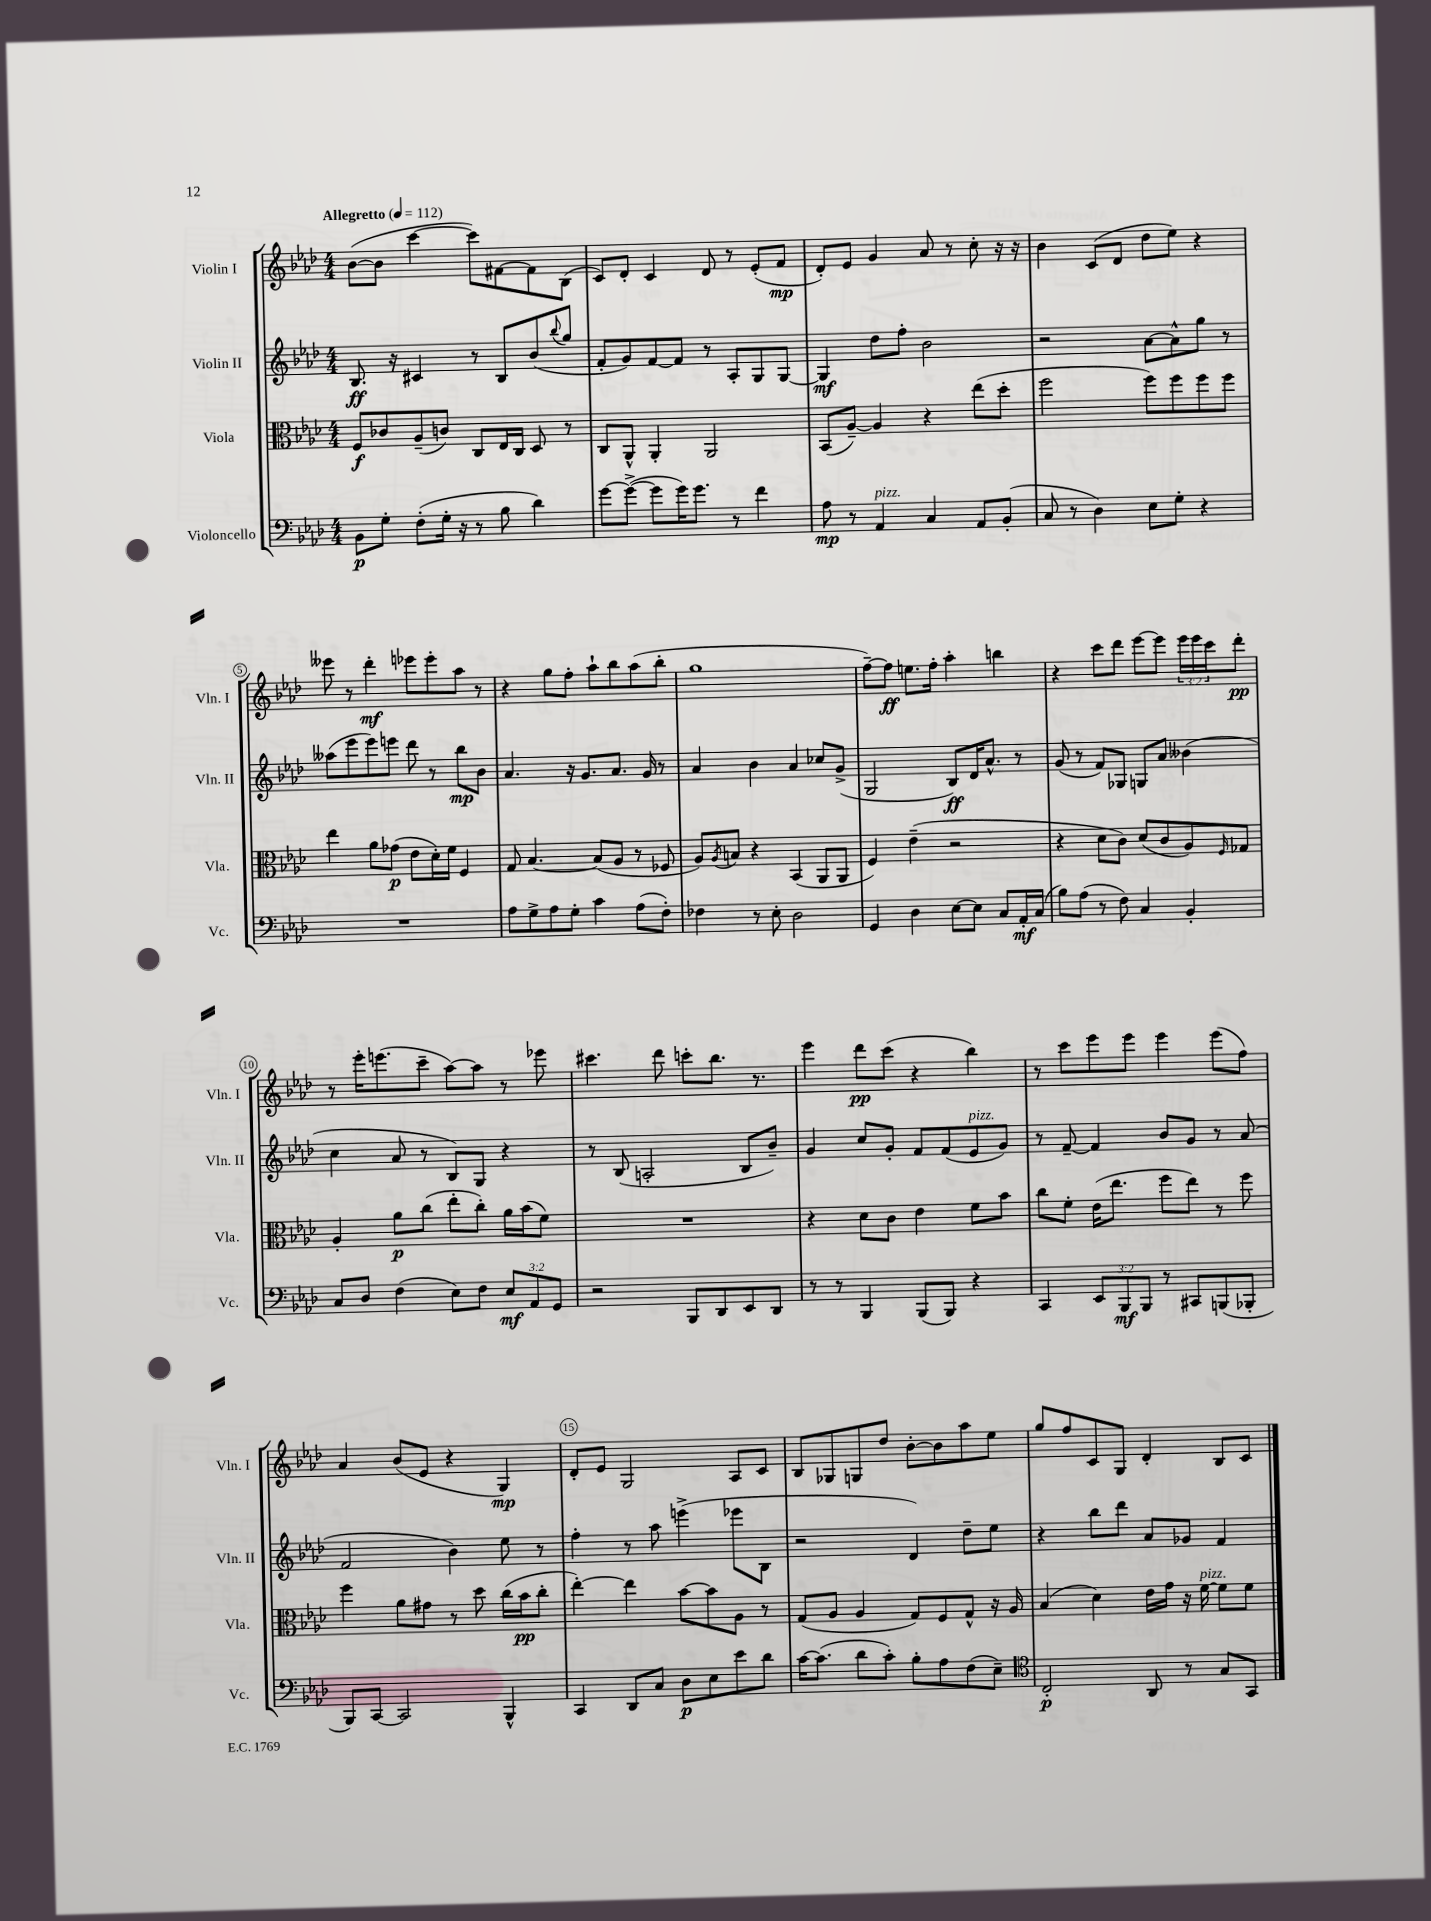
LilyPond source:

<<
\new StaffGroup <<
\new Staff = "s0" \with { instrumentName = "Violin I" shortInstrumentName = "Vln. I" } {
    \clef treble \key aes \major \numericTimeSignature \time 4/4 \override Staff.TupletNumber.text = #tuplet-number::calc-fraction-text \tempo "Allegretto" 4 = 112
    bes'8~( bes'8 c'''4~ c'''8) fis'8~ fis'8 bes8( |
    c'8) des'8-. c'4 des'8 r8 ees'8-.( f'8\mp |
    des'8-.) ees'8 g'4 aes'8 r8 c''8-. r16 r16 |
    bes'4 c'8( des'8 des''8 ees''8) r4 |
    eeses'''8 r8 des'''4-.\mf ees'''8 ees'''8-. aes''8 r8 |
    r4 g''8 f''8-. aes''8-! bes''8 aes''8( bes''8-. |
    g''1 |
    f''8~--) f''8\ff e''8. f''16-. aes''4-. b''4 |
    r4 c'''8 des'''8 ees'''8~ ees'''8 \tuplet 3/2 { ees'''16 ees'''16 c'''16 } des'''8-.\pp |
    r8 ees'''16-. e'''8.( c'''8-- aes''8~) aes''8 r8 ees'''8 |
    cis'''4. des'''8 c'''8-. bes''8. r8. |
    ees'''4 des'''8\pp c'''8( r4 bes''4) |
    r8 c'''8 ees'''8 ees'''8 ees'''4 ees'''8( f''8) |
    aes'4 bes'8( ees'8 r4 g4\mp) |
    des'8-. ees'8 g2 aes8 c'8 |
    bes8 ges8 g8 des''8 bes'8~-. bes'8 aes''8 ees''8 |
    g''8 f''8 c'8 g8 des'4-. bes8 c'8 \bar "|." |
}
\new Staff = "s1" \with { instrumentName = "Violin II" shortInstrumentName = "Vln. II" } {
    \clef treble \key aes \major \numericTimeSignature \time 4/4
    bes8.\ff r16 cis'4 r8 bes8 bes'8( \appoggiatura { bes''8 } g''8 |
    f'8-. g'8) f'8~ f'8 r8 aes8-. g8 g8~ |
    g4\mf des''8 f''8-. bes'2 |
    r2 aes'8~ aes'8-^ g''8 r8 |
    aeses''8( ees'''8 ees'''8) e'''8 des'''8 r8 bes''8\mp bes'8 |
    aes'4. r16 g'8. aes'8. g'16 r8 |
    aes'4 bes'4 aes'4 ces''8 g'8->( |
    g2 bes8\ff) des'16 aes'8.-^ r8 |
    g'8( r8 f'8) ges8 g8 aes'8 beses'4( |
    c''4 aes'8 r8 bes8) g8 r4 |
    r8 bes8( a2-. bes8 bes'8--) |
    g'4 c''8 g'8-. f'8 f'8( ees'8^\markup { \italic "pizz." } g'8) |
    r8 f'8~-- f'4 bes'8 g'8 r8 aes'8( |
    f'2 bes'4) ees''8 r8 |
    f''4-. r8 aes''8 e'''4->( ees'''8 bes8 |
    r2 des'4) des''8-- ees''8 |
    r4 bes''8 des'''8 aes'8 ges'8 f'4 \bar "|." |
}
\new Staff = "s2" \with { instrumentName = "Viola" shortInstrumentName = "Vla." } {
    \clef alto \key aes \major \numericTimeSignature \time 4/4
    f8\f ces'8 aes8--( c'8) c8 ees16 c16 des8 r8 |
    c8 aes,8-^ aes,4-. aes,2 |
    bes,8( aes8~--) aes4 r4 ees''8( des''8-. |
    f''2 f''8) f''8 f''8 f''8 |
    ees''4 aes'8 ges'8\p( ees'8 des'16-.) f'16 f4 |
    g8 bes4.~ bes8( aes8 r8 fes8 |
    aes8) \acciaccatura { aes8 } b8 r4 bes,4( aes,8 aes,8 |
    f4) ees'4--( r2 |
    r4 des'8 c'8) des'8( c'8 aes8) \grace { f16 } ges8 |
    aes4-. aes'8\p c''8( ees''8-. c''8-.) aes'16 bes'16( f'8) |
    R1 |
    r4 des'8 c'8 ees'4 f'8 bes'8 |
    c''8 f'8-. ees'16( ees''8. f''8 ees''8) r8 f''8 |
    f''4 aes'8 gis'8 r8 des''8 c''16( bes'16\pp c''8-. |
    ees''4~-.) ees''4 bes'8~ bes'8 aes8 r8 |
    g8( aes8 aes4 g8) f8 g8-^ r16 aes16 |
    bes4( des'4) ees'16 g'16 r16 f'16~^\markup { \italic "pizz." } f'8 f'8 \bar "|." |
}
\new Staff = "s3" \with { instrumentName = "Violoncello" shortInstrumentName = "Vc." } {
    \clef bass \key aes \major \numericTimeSignature \time 4/4 \override Staff.TupletNumber.text = #tuplet-number::calc-fraction-text
    bes,8\p g8-. f8-.( g16-. r16 r8 bes8 des'4) |
    g'8~ g'8~->( g'8 g'16) g'8. r8 f'4 |
    aes8\mp r8 aes,4^\markup { \italic "pizz." } c4 aes,8 bes,8-.( |
    c8 r8 des4) ees8 g8-. r4 |
    R1 |
    aes8 g8-> aes8 g8-. c'4 aes8( f8-.) |
    fes4 r8 ees8-. des2 |
    g,4 des4 ees8~ ees8 c8 aes,16-.\mf c16( |
    bes8) aes8( r8 f8) c4 bes,4-. |
    c8 des8 f4( ees8) f8 \tuplet 3/2 { ees8\mf aes,8 g,8 } |
    r2 bes,,8 des,8 ees,8 des,8 |
    r8 r8 bes,,4 bes,,8( bes,,8) r4 |
    c,4 \tuplet 3/2 { ees,8 bes,,8\mf bes,,8 } r8 cis,8 b,,8( bes,,8-. |
    bes,,8) c,8~ c,2 bes,,4-^ |
    c,4 des,8 c8 des8\p ees8 ees'8 des'8 |
    c'16~ c'8.( des'8 c'8-.) bes8-. aes8 f8( ees8--) |
    \clef tenor c2-.\p aes,8 r8 g8 g,8 \bar "|." |
}
>>
>>
\layout { \context { \Score \override BarNumber.break-visibility = ##(#f #t #t) barNumberVisibility = #(every-nth-bar-number-visible 5) \override BarNumber.stencil = #(make-stencil-circler 0.1 0.3 ly:text-interface::print) } }
